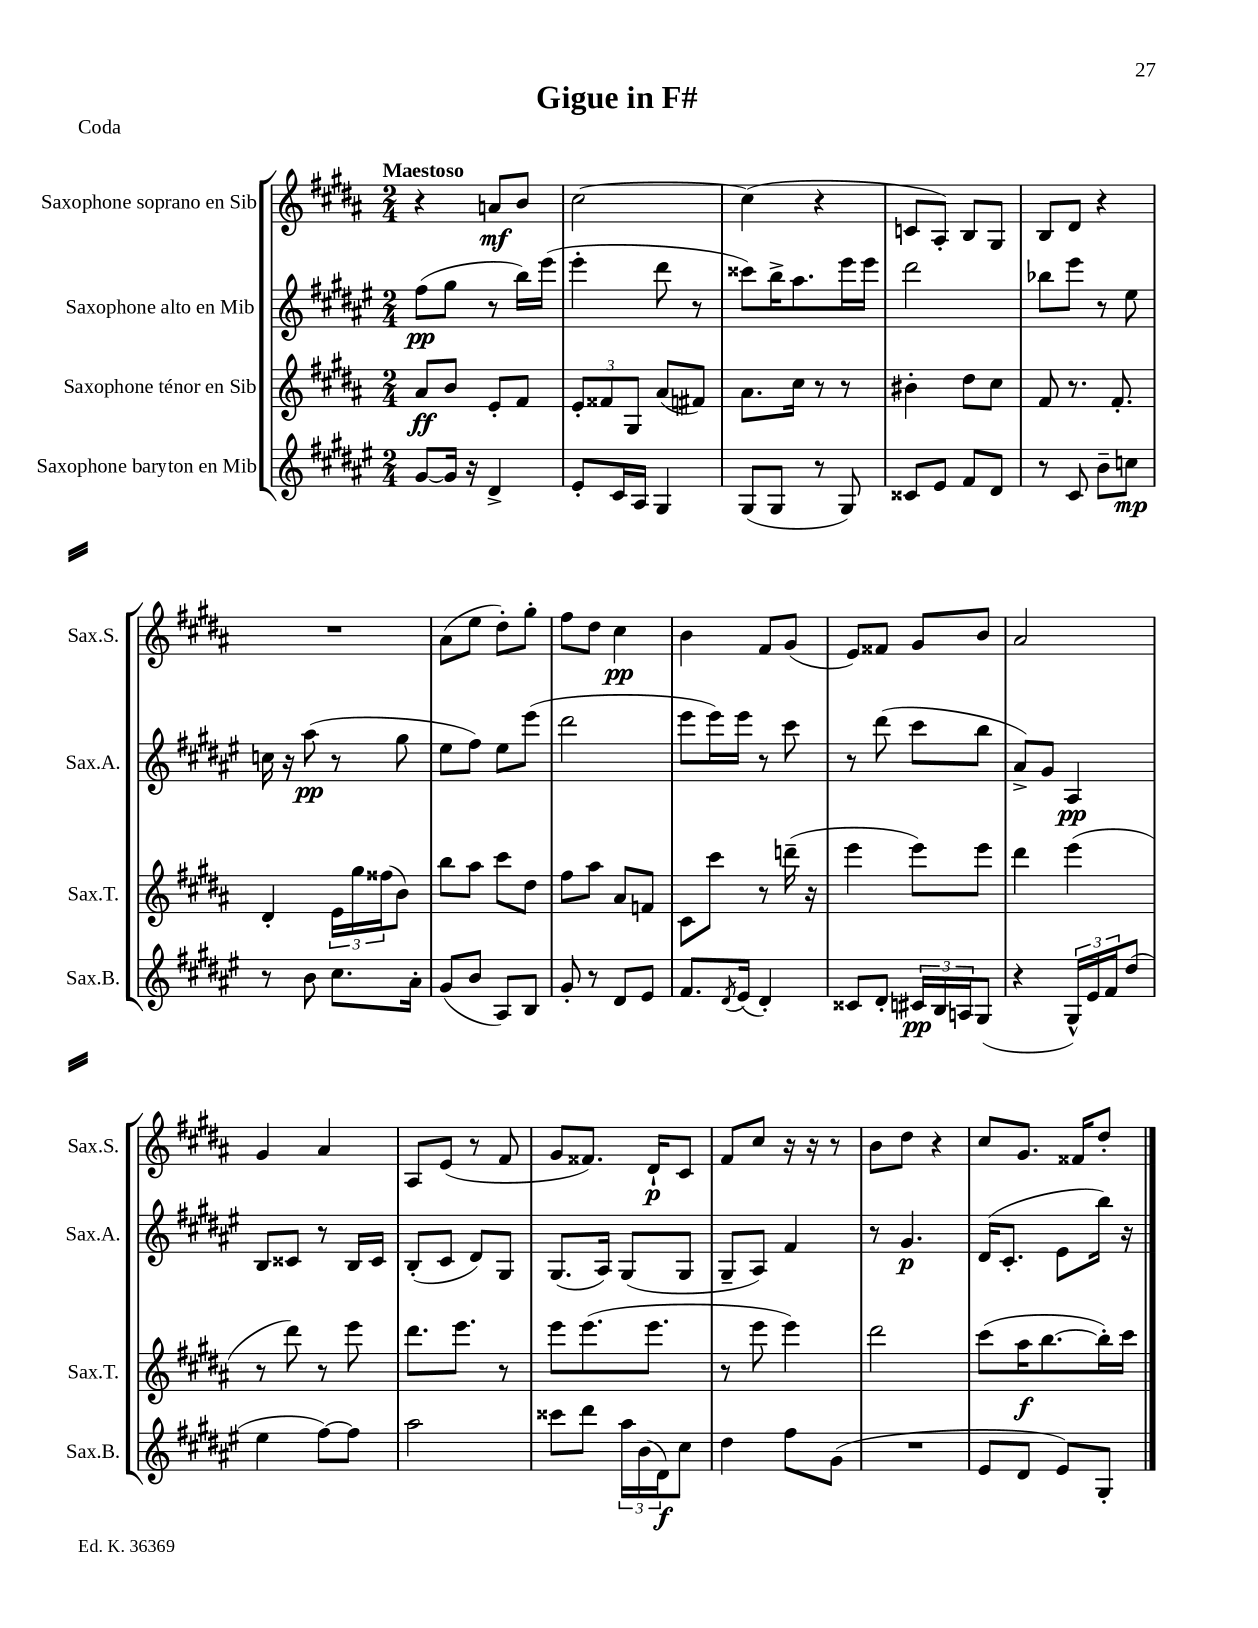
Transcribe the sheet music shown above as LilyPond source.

\header { title = "Gigue in F#" piece = "Coda" }
<<
\new StaffGroup <<
\new Staff = "s0" \with { instrumentName = "Saxophone soprano en Sib" shortInstrumentName = "Sax.S." } {
    \clef treble \key b \major \numericTimeSignature \time 2/4 \tempo "Maestoso"
    r4 a'8\mf b'8 |
    cis''2~ |
    cis''4( r4 |
    c'8 ais8-.) b8 gis8 |
    b8 dis'8 r4 |
    R2 |
    ais'8( e''8 dis''8-.) gis''8-. |
    fis''8 dis''8 cis''4\pp |
    b'4 fis'8 gis'8( |
    e'8) fisis'8 gis'8 b'8 |
    ais'2 |
    gis'4 ais'4 |
    ais8 e'8( r8 fis'8 |
    gis'8 fisis'8.) dis'16-!\p cis'8 |
    fis'8 cis''8 r16 r16 r8 |
    b'8 dis''8 r4 |
    cis''8 gis'8. fisis'16 dis''8-. \bar "|." |
}
\new Staff = "s1" \with { instrumentName = "Saxophone alto en Mib" shortInstrumentName = "Sax.A." } {
    \clef treble \key fis \major \numericTimeSignature \time 2/4
    fis''8\pp( gis''8 r8 b''16) eis'''16( |
    eis'''4-. dis'''8 r8 |
    cisis'''8) b''16-> ais''8. eis'''16 eis'''16 |
    dis'''2 |
    bes''8 eis'''8 r8 eis''8 |
    c''16 r16 ais''8\pp( r8 gis''8 |
    eis''8 fis''8) eis''8 eis'''8( |
    dis'''2 |
    eis'''8 eis'''16) eis'''16 r8 cis'''8 |
    r8 dis'''8( cis'''8 b''8 |
    ais'8->) gis'8 ais4\pp |
    b8 cisis'8 r8 b16 cisis'16 |
    b8-.( cis'8 dis'8) gis8 |
    gis8.( ais16) gis8( gis8 |
    gis8-- ais8) fis'4 |
    r8 gis'4.\p |
    dis'16( cis'8.-. eis'8 b''16) r16 \bar "|." |
}
\new Staff = "s2" \with { instrumentName = "Saxophone ténor en Sib" shortInstrumentName = "Sax.T." } {
    \clef treble \key b \major \numericTimeSignature \time 2/4
    ais'8\ff b'8 e'8-. fis'8 |
    \tuplet 3/2 { e'8-. fisis'8 gis8 } ais'8( fis'8) |
    ais'8. cis''16 r8 r8 |
    bis'4-. dis''8 cis''8 |
    fis'8 r8. fis'8.-. |
    dis'4-. \tuplet 3/2 { e'16 gis''16 fisis''16( } b'8) |
    b''8 ais''8 cis'''8 dis''8 |
    fis''8 ais''8 ais'8 f'8 |
    cis'8 cis'''8 r8 d'''16--( r16 |
    e'''4 e'''8) e'''8 |
    dis'''4 e'''4( |
    r8 dis'''8) r8 e'''8 |
    dis'''8. e'''8. r8 |
    e'''8 e'''8.( e'''8. |
    r8 e'''8 e'''4) |
    dis'''2 |
    cis'''8( ais''16\f b''8.~ b''16-.) cis'''16 \bar "|." |
}
\new Staff = "s3" \with { instrumentName = "Saxophone baryton en Mib" shortInstrumentName = "Sax.B." } {
    \clef treble \key fis \major \numericTimeSignature \time 2/4
    gis'8~ gis'16 r16 dis'4-> |
    eis'8-. cis'16 ais16 gis4 |
    gis8( gis8 r8 gis8) |
    cisis'8 eis'8 fis'8 dis'8 |
    r8 cis'8 b'8-- c''8\mp |
    r8 b'8 cis''8. ais'16-. |
    gis'8( b'8 ais8) b8 |
    gis'8-. r8 dis'8 eis'8 |
    fis'8. \acciaccatura { dis'8 } eis'16( dis'4-.) |
    cisis'8 dis'8-. \tuplet 3/2 { cis'16\pp b16 a16 } gis8( |
    r4 \tuplet 3/2 { gis16-^) eis'16 fis'16 } dis''8( |
    eis''4 fis''8~) fis''8 |
    ais''2 |
    cisis'''8 dis'''8 \tuplet 3/2 { ais''16 b'16( dis'16\f) } cis''8 |
    dis''4 fis''8 gis'8( |
    R2 |
    eis'8 dis'8 eis'8) gis8-. \bar "|." |
}
>>
>>
\layout { \context { \Score \remove "Bar_number_engraver" } }
